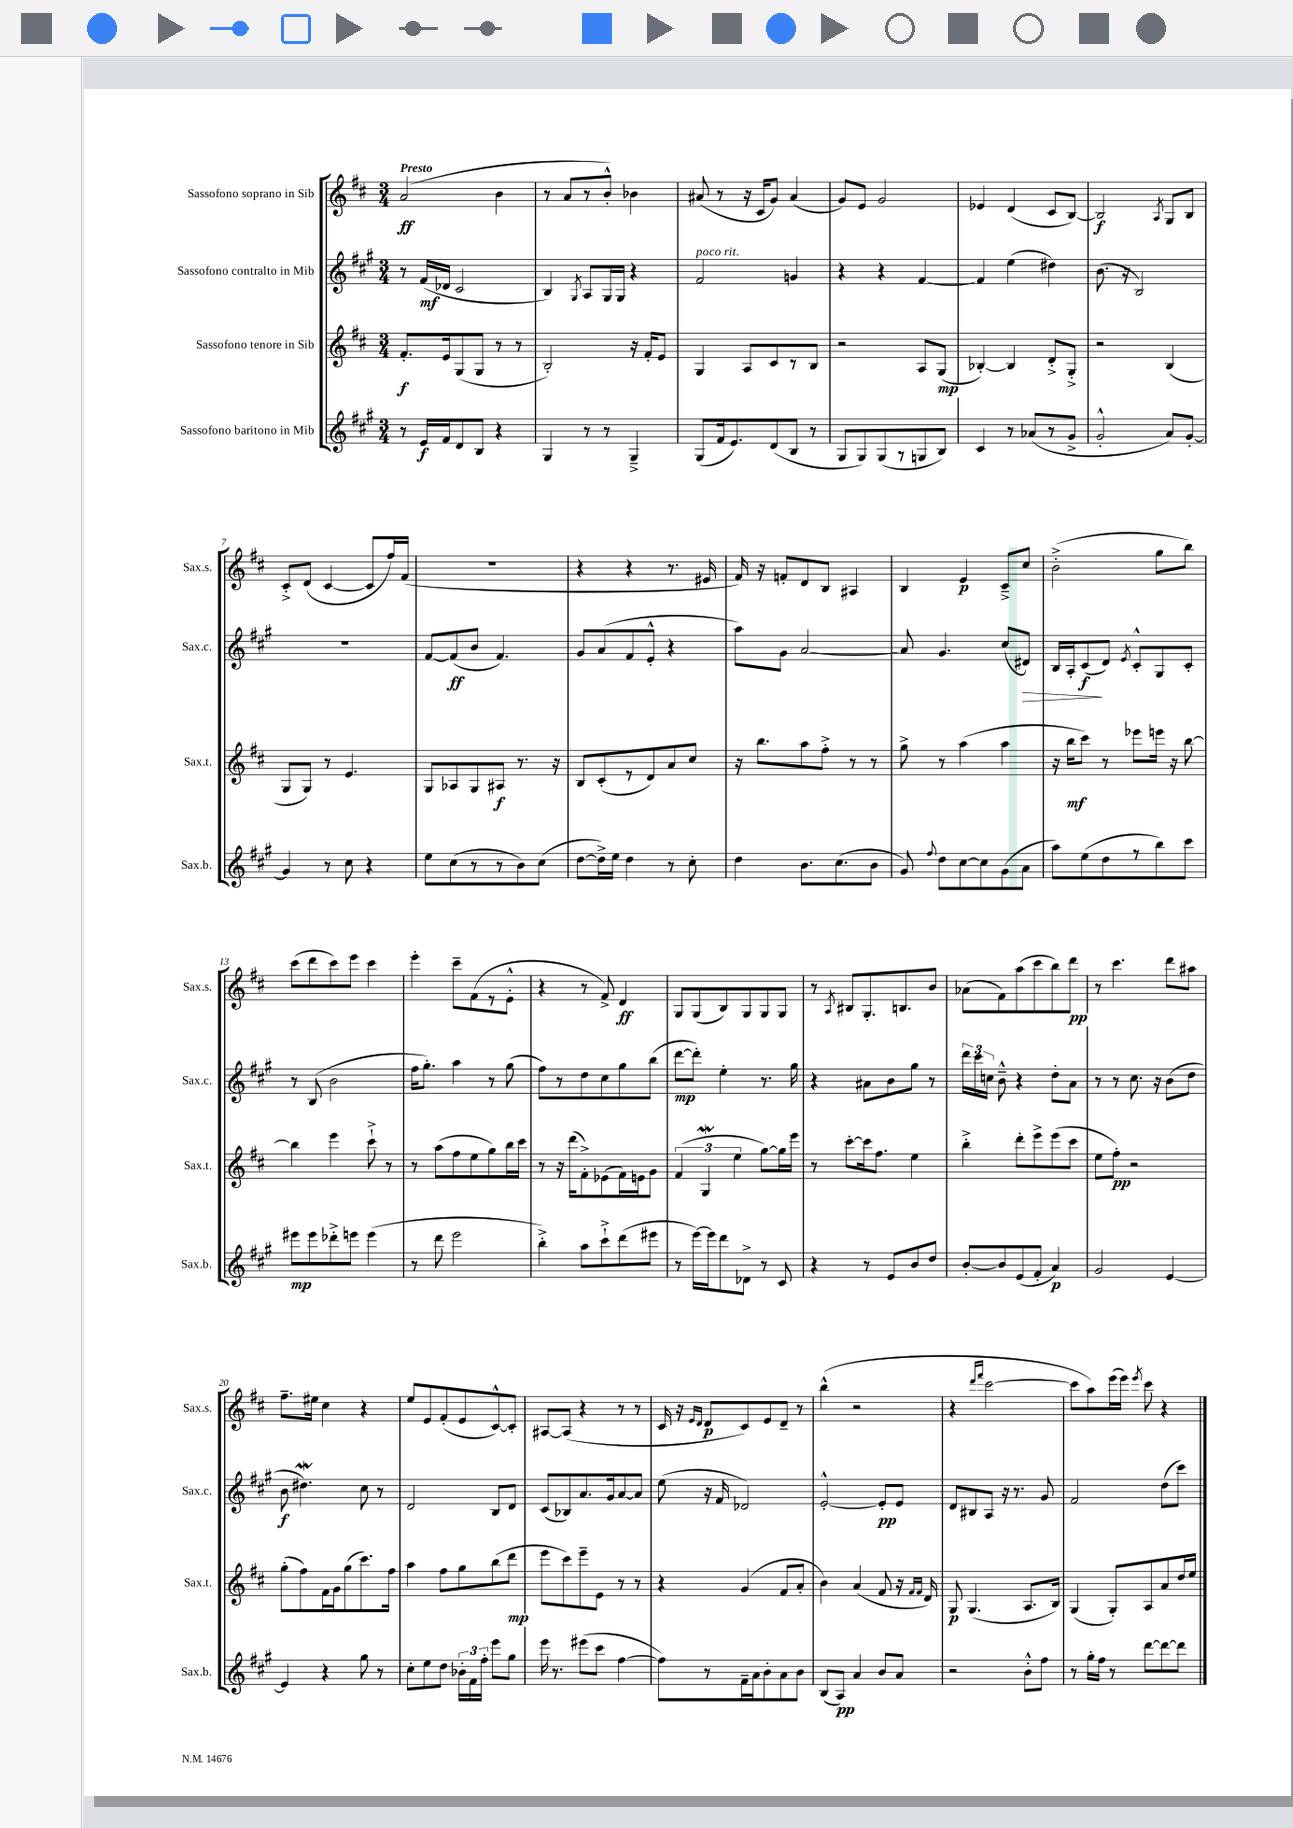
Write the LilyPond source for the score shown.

<<
\new StaffGroup <<
\new Staff = "s0" \with { instrumentName = "Sassofono soprano in Sib" shortInstrumentName = "Sax.s." } {
    \clef treble \key d \major \numericTimeSignature \time 3/4 \tempo "Presto"
    \autoBeamOff a'2\ff( b'4 |
    r8 a'8[ r8 b'8]-.-^) bes'4 |
    ais'8( r8 r16 cis'16[ g'8]) ais'4( |
    g'8[) e'8] g'2 |
    ees'4 d'4( cis'8[ b8]~) |
    b2\f \acciaccatura { a8 } g8[ b8] |
    cis'8[-.-> d'8]( cis'4~ cis'8[ fis''16) fis'16]( |
    R2. |
    r4 r4 r8. eis'16 |
    fis'16) r16 f'8[-. d'8 b8] ais4 |
    b4 e'4\p cis'8[---> cis''8] |
    b'2-.->( g''8[ b''8]) |
    cis'''8[( d'''8 cis'''8) e'''8] cis'''4 |
    e'''4-. cis'''8[-- fis'8( r8 e'8]-.-^ |
    r4 r8 fis'8->) d'4\ff |
    g8[ g8( b8) g8 g8 g8] |
    r8 \acciaccatura { a8 } bis8[ g8.-. b8. b'8] |
    aes'8[( fis'8) a''8( cis'''8 b''8) d'''8]\pp |
    r8 cis'''4. d'''8[ ais''8] |
    fis''8.[-- eis''16] cis''4 r4 |
    e''8[ e'8 fis'8-.( e'8 cis'8~-^) cis'8]-. |
    ais8[~ ais8]( r4 r8 r8 |
    cis'16 r16 \grace { e'16[ d'16] } d'8[\p cis'8) e'8 d'8]-- r8 |
    b''4-^( r2 |
    r4 \grace { d'''16[ fis'''16] } cis'''2~ |
    cis'''8[ a''8) e'''16( e'''16]) \acciaccatura { e'''8 } cis'''8 r4 \bar "|." |
}
\new Staff = "s1" \with { instrumentName = "Sassofono contralto in Mib" shortInstrumentName = "Sax.c." } {
    \clef treble \key a \major \numericTimeSignature \time 3/4
    \autoBeamOff r8 fis'16[\mf( des'16] cis'2 |
    b4) \acciaccatura { gis8 } a8[ gis16 gis16] r4 |
    fis'2^\markup { \italic "poco rit." } g'4 |
    r4 r4 fis'4~ |
    fis'4 e''4( dis''4) |
    b'8.( r16 b2) |
    R2. |
    fis'8[~ fis'8\ff( b'8] fis'4.) |
    gis'8[ a'8( fis'8 e'8]-.-^ r4 |
    a''8[) gis'8] a'2~ |
    a'8 gis'4. cis''8[( dis'8]\>) |
    b16[ a16-. cis'8\f\!( d'8]) \acciaccatura { e'8 } cis'8[-.-^ gis8 cis'8]-. |
    r8 b8( b'2 |
    fis''16[ gis''8.]-.) a''4 r8 gis''8( |
    fis''8[) r8 d''8 cis''8 gis''8 b''8]( |
    d'''8[~\mp d'''8]-.) e''4-. r8. gis''16 |
    r4 ais'8[ b'8 gis''8] r8 |
    \tuplet 3/2 { d'''16[ cis'''16 c''16] } b'8---^ r4 d''8[-. a'8] |
    r8 r8 cis''8. r16 b'8[( d''8] |
    b'8\f dis''4.\mordent) cis''8 r8 |
    d'2 b8[ d'8] |
    cis'8[( bes8) a'8. gis'16 a'8~ a'8] |
    e''8( r16 fis'16 des'2) |
    e'2~-.-^ e'8[-.\pp e'8] |
    d'8[ bis8 a8] r16 r8. gis'8 |
    fis'2 d''8[( cis'''8]) \bar "|." |
}
\new Staff = "s2" \with { instrumentName = "Sassofono tenore in Sib" shortInstrumentName = "Sax.t." } {
    \clef treble \key d \major \numericTimeSignature \time 3/4
    \autoBeamOff fis'8.[-.\f e'16 g8( g8] r8 r8 |
    b2-.) r16 fis'16[-. e'8] |
    g4 a8[ cis'8 r8 b8] |
    r2 a8[ g8]\mp( |
    bes4~-.) bes4 d'8[-.-> g8]-.-> |
    r2 b4( |
    g8[ g8]) r8 e'4. |
    g8[ aes8 g8 ais8]\f r8. r16 |
    b8[ cis'8-.( r8 d'8) a'8 cis''8] |
    r16 b''8.[ a''8 fis''8]-.-> r8 r8 |
    g''8-> r8 a''4( a''4 |
    r16 b''16[\mf cis'''8]) r8 ees'''8[ e'''16] r16 b''8~ |
    b''4 e'''4 cis'''8-!-> r8 |
    r8 a''8[( fis''8 e''8 g''8) b''16 cis'''16] |
    r8 r16 d'''16[( fis'8-.->) ees'8( fis'16) e'16 g'8] |
    \tuplet 3/2 { fis'4( g4\mordent e''4 } g''8[~) g''16 e'''16] |
    r8 cis'''8[~-. cis'''16 fis''8.] e''4 |
    b''4-.-> d'''8[-. e'''8-> e'''8( cis'''8] |
    e''8[ fis''8]-.\pp) r2 |
    g''8[-.( fis''8) fis'16 g'16 g''8( cis'''8.) fis''16] |
    a''4 fis''8[ g''8 b''8( d'''8]\mp |
    e'''8[ cis'''8) e'''8-- e'8] r8 r8 |
    r4 g'4( fis'8[ a'8]-. |
    b'4) a'4( fis'8 r16 \grace { fis'16[ fis'16] } d'16) |
    g8\p g4.( a8.[ b16]) |
    g4( g8[-.) a8 a'8 d''16 e''16] \bar "|." |
}
\new Staff = "s3" \with { instrumentName = "Sassofono baritono in Mib" shortInstrumentName = "Sax.b." } {
    \clef treble \key a \major \numericTimeSignature \time 3/4
    \autoBeamOff r8 e'16[\f fis'16 d'8 b8] r4 |
    gis4 r8 r8 gis4---> |
    gis8[( fis'16 e'8.) d'8( b8] r8 |
    gis8[ gis8) gis8( r8 g8 b8]) |
    cis'4 r8 aes'8[( r8 gis'8]-> |
    gis'2-.-^ a'8[) gis'8]~-. |
    gis'4 r8 cis''8 r4 |
    e''8[ cis''8( r8 r8 b'8) cis''8]( |
    d''8[~ d''16->) e''16] d''4 r8 cis''8-. |
    d''4 b'8.[ cis''8.( b'8] |
    gis'8) \appoggiatura { fis''8 } d''8[ cis''8~ cis''8 gis'8( a'8] |
    a''8[) e''8( d''8 r8 b''8) cis'''8] |
    eis'''8[\mp eis'''8 des'''8-.-> e'''8] e'''4( |
    r8 d'''8 e'''2 |
    b''4-.->) a''8[ cis'''8-!-> d'''8( eis'''8] |
    r8 e'''16[~) e'''16 d'''8 des'8]-> r8 cis'8 |
    r4 r8 e'8[ b'8 d''8] |
    b'8[~-. b'8 e'8( fis'8]-. a'4\p) |
    gis'2 e'4~ |
    e'4 r4 gis''8 r8 |
    cis''8[-. e''8 d''8] \tuplet 3/2 { bes'16[-. fis'16 fis''16]-. } e'''8[ gis''8] |
    e'''16 r8. eis'''8[( cis'''8] fis''4~ |
    fis''8[) r8 fis'16-- a'16 b'8-. a'8 b'8] |
    b8[( a8]\pp) a'4 b'8[ a'8] |
    r2 b'8[-.-^ fis''8] |
    r8 gis''16[-. fis''16] r8 d'''8[~ d'''8~ d'''8] \bar "|." |
}
>>
>>
